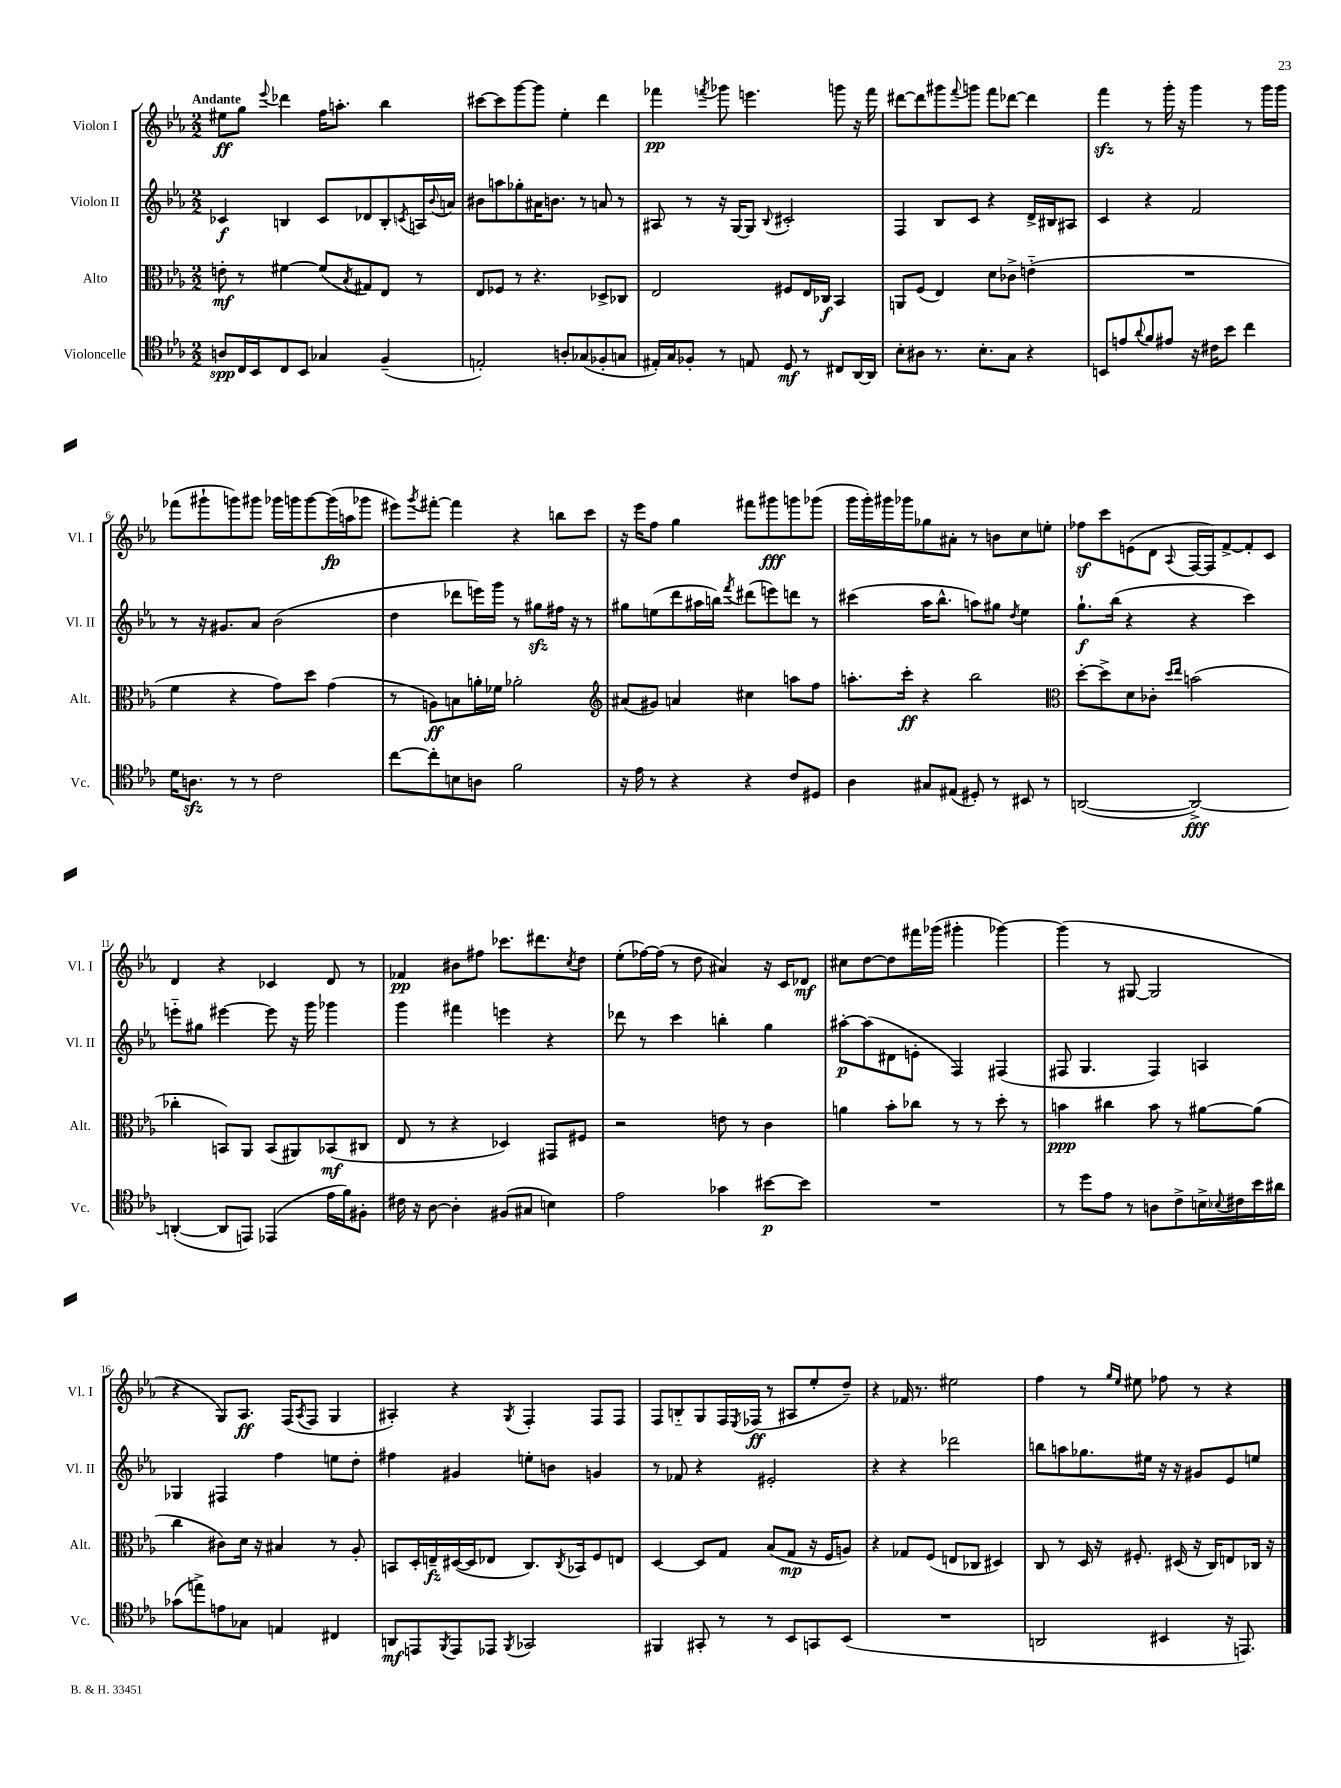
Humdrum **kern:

**kern	**dynam	**kern	**dynam	**kern	**dynam	**kern	**dynam
*part4	*part4	*part3	*part3	*part2	*part2	*part1	*part1
*staff4	*staff4	*staff3	*staff3	*staff2	*staff2	*staff1	*staff1
*I"Violoncelle	*	*I"Alto	*	*I"Violon II	*	*I"Violon I	*
*I'Vc.	*	*I'Alt.	*	*I'Vl. II	*	*I'Vl. I	*
*clefC4	*	*clefC3	*	*clefG2	*	*clefG2	*
*k[b-e-a-]	*	*k[b-e-a-]	*	*k[b-e-a-]	*	*k[b-e-a-]	*
*M2/2	*	*M2/2	*	*M2/2	*	*M2/2	*
=1	=1	=1	=1	=1	=1	=1	=1
!	!	!	!	!	!	!LO:TX:a:B:t=Andante	!
8An/L	spp	8en'\	mf	4c-X/	f	8ee#X\L	ff
16C/L	.	8r	.	.	.	8gg\J	.
16BB-/J	.	.	.	.	.	.	.
.	.	.	.	.	.	8qqeee-/	.
8C/	.	[4f#X\	.	4Bn/	.	4ddd-X\	.
8BB-/J	.	.	.	.	.	.	.
4G-X/	.	(8f#/L]	.	8c-/L	.	16ff\KL	.
.	.	.	.	.	.	8.aan'\J	.
.	.	8qB-/	.	.	.	.	.
.	.	8G#X/)	.	8d-X/	.	.	.
(4F~/	.	8E-/J	.	8B'/	.	4bb-\	.
.	.	.	.	8qcn/	.	.	.
.	.	8r	.	16An/L	.	.	.
.	.	.	.	8qqb-/	.	.	.
.	.	.	.	16an/JJ	.	.	.
=2	=2	=2	=2	=2	=2	=2	=2
2En'/)	.	8E-/L	.	8b#X\L	.	[8ccc#X\L	.
.	.	8F-X/J	.	8aan\	.	8ccc#\]	.
.	.	8r	.	8gg-X'\	.	[8ggg\	.
.	.	4.r	.	16a#X\K	.	8ggg\J]	.
.	.	.	.	8.bn\J	.	.	.
8An'/L	.	.	.	.	.	4ee-'\	.
(8G-X/	.	.	.	8r	.	.	.
8F-X'/	.	8D-X^/L	.	8an/	.	4ddd\	.
8Gn/J	.	8C-X/J	.	8r	.	.	.
=3	=3	=3	=3	=3	=3	=3	=3
16E#X'/LL)	.	2E-/	.	8A#X/	.	4fff-X\	pp
16G/J	.	.	.	.	.	.	.
8F-X'/J	.	.	.	8r	.	.	.
.	.	.	.	.	.	8qfffn/	.
8r	.	.	.	16r	.	8ggg-X\	.
.	.	.	.	[16G/KL	.	.	.
8En/	.	.	.	8G/J]	.	4.eeen\	.
.	.	.	.	8qqB-/	.	.	.
8D/	mf	8F#X/L	.	2c#X'/	.	.	.
8r	.	16E-/L	.	.	.	.	.
.	.	16C-X/JJ	f	.	.	.	.
8C#X/L	.	4BB-/	.	.	.	8gggn\	.
[16AA-/L	.	.	.	.	.	16r	.
16AA-/JJ]	.	.	.	.	.	16fff\	.
=4	=4	=4	=4	=4	=4	=4	=4
8B-'\L	.	8AAn/L	.	4F/	.	[8ddd#X\L	.
8A#X\J	.	(8F/J	.	.	.	8ddd#\]	.
8.r	.	4E-/)	.	8B-/L	.	8ggg#X\	.
.	.	.	.	.	.	8qqfff/	.
.	.	.	.	8c/J	.	8gggn\J	.
8.B-'\L	.	.	.	.	.	.	.
.	.	8d\L	.	4r	.	8fff\L	.
8G\J	.	8c-X^\J	.	.	.	[8ddd-X\J	.
4r	.	(4en\	.	16d^/LL	.	4ddd-\]	.
.	.	.	.	16B#X/J	.	.	.
.	.	.	.	8A#X/J	.	.	.
=5	=5	=5	=5	=5	=5	=5	=5
8BBn/L	.	1r	.	4c/	.	4fffzz\	.
8en/	.	.	.	.	.	.	.
8qqa-/	.	.	.	.	.	.	.
8f/	.	.	.	4r	.	8r	.
8e#X/J	.	.	.	.	.	16ggg'\	.
.	.	.	.	.	.	16r	.
16r	.	.	.	2f/	.	4ggg\	.
16c#X\KL	.	.	.	.	.	.	.
8b-\J	.	.	.	.	.	.	.
4cc\	.	.	.	.	.	8r	.
.	.	.	.	.	.	16ggg\LL	.
.	.	.	.	.	.	16ggg\JJ	.
!!LO:LB:g=z
=6	=6	=6	=6	=6	=6	=6	=6
16d\KL	.	4f\	.	8r	.	(8fff-X\L	.
8.Anzz\J	.	.	.	.	.	.	.
.	.	.	.	16r	.	8ggg#X`\	.
.	.	.	.	8.g#X/L	.	.	.
8r	.	4r	.	.	.	8gggn\)	.
8r	.	.	.	8a-/J	.	8ggg#X\J	.
2c\	.	8g\L)	.	(2b-\	.	16ggg-X\LL	.
.	.	.	.	.	.	16gggn\J	.
.	.	8dd\J	.	.	.	[8ggg\	.
.	.	(4g\	.	.	.	(16ggg\L]	fp
.	.	.	.	.	.	16aan\J	.
.	.	.	.	.	.	8ggg-X\J	.
=7	=7	=7	=7	=7	=7	=7	=7
[8cc\L	.	8r	.	4dd\	.	8eee#X\L)	.
.	.	.	.	.	.	8qggg/	.
8cc'\]	.	8An\L)	ff	.	.	[8fff#X'\J	.
8Bn\	.	8Bn\	.	8ddd-X\L	.	4fff#\]	.
8An\J	.	16an'\L	.	16eeen\L)	.	.	.
.	.	16f-X\JJ	.	16ggg\JJ	.	.	.
2f\	.	2a-X'\	.	8r	.	4r	.
.	.	.	.	8gg#Xzz\L	.	.	.
.	.	.	.	16ff#X\Jk	.	8bbn\L	.
.	.	.	.	16r	.	.	.
.	.	.	.	8r	.	8ccc\J	.
=8	=8	=8	=8	=8	=8	=8	=8
*	*	*clefG2	*	*	*	*	*
16r	.	(8a#X/L	.	8gg#X\L	.	16r	.
16e-\	.	.	.	.	.	16eee-\KL	.
8r	.	8g#X/J)	.	(8een\	.	8ff\J	.
4r	.	4an/	.	8ddd\	.	4gg\	.
.	.	.	.	16aa#X\L	.	.	.
.	.	.	.	16bbn\JJ)	.	.	.
.	.	.	.	8qfff/	.	.	.
4r	.	4cc#X\	.	(8ddd#X\L	.	8fff#X\L	.
.	.	.	.	8eeen\)	.	8ggg#X\	fff
8c/L	.	8aan\L	.	8dddn\J	.	8gggn\	.
8D#X/J	.	8ff\J	.	8r	.	(8ggg-X\J	.
=9	=9	=9	=9	=9	=9	=9	=9
4A-\	.	8.aan'\L	.	(4ccc#X\	.	16ggg\LL	.
.	.	.	.	.	.	16ggg'\)	.
.	.	.	.	.	.	16ggg#X\	.
.	.	16ccc'\Jk	ff	.	.	16ggg-X\J	.
8G#X/L	.	4r	.	16aa-\KL	.	8gg-X\	.
.	.	.	.	8.bb-^^\J	.	.	.
(8E#X/J	.	.	.	.	.	8a#X'\J	.
8D#X'/)	.	2bb-\	.	8aan\L)	.	8r	.
8r	.	.	.	8gg#X\J	.	8bn\L	.
.	.	.	.	8qdd/	.	.	.
8BB#X/	.	.	.	4ee-\	.	8cc\	.
8r	.	.	.	.	.	8een'\J	.
=10	=10	=10	=10	=10	=10	=10	=10
*	*	*clefC3	*	*	*	*	*
([2AAn/	.	[8dd'\L	.	8.gg`\L	f	8ff-Xz\L	.
.	.	8dd^\]	.	.	.	8ccc\	.
.	.	.	.	(16bb-\Jk	.	.	.
.	.	8d\	.	4r	.	(8en\	.
.	.	8c-X'\J	.	.	.	8d\J	.
.	.	16qqdd/LL	.	.	.	.	.
.	.	16qqee-/JJ	.	.	.	8qqA-/	.
2AA^/_)	fff	(2bn\	.	4r	.	[16F/LL	.
.	.	.	.	.	.	16F/J])	.
.	.	.	.	.	.	[8f^/	.
.	.	.	.	4ccc\)	.	8f'/]	.
.	.	.	.	.	.	8c/J	.
!!LO:LB:g=z
=11	=11	=11	=11	=11	=11	=11	=11
(4AAn'/_	.	4cc-X'\	.	8eeen\L	.	4d/	.
.	.	.	.	8gg#X\J	.	.	.
8AA/L]	.	8BBn/L)	.	[4eee#X\	.	4r	.
8EEn/J)	.	8AA-/J	.	.	.	.	.
(4EE-X/	.	(8BB/L	.	8eee#\]	.	4c-X/	.
.	.	8AA#X/)	.	16r	.	.	.
.	.	.	.	16ggg\	.	.	.
16e-\LL	.	(8BB-X/	mf	4ggg-X\	.	8d/	.
16f\J)	.	.	.	.	.	.	.
8F#X'\J	.	8C#X/J	.	.	.	8r	.
=12	=12	=12	=12	=12	=12	=12	=12
16c#X\	.	8E-/	.	4ggg\	.	4f-X/	pp
16r	.	.	.	.	.	.	.
[8A-\	.	8r	.	.	.	.	.
4A-'\]	.	4r	.	4fff#X\	.	8b#X\L	.
.	.	.	.	.	.	8ff#X\J	.
(8F#X/L	.	4D-X/)	.	4eeen\	.	8.ccc-X\L	.
8G#X/J	.	.	.	.	.	.	.
.	.	.	.	.	.	8.ddd#X\	.
4Bn\)	.	8GG#X/L	.	4r	.	.	.
.	.	.	.	.	.	8qcc/	.
.	.	8F#X/J	.	.	.	8dd\J	.
=13	=13	=13	=13	=13	=13	=13	=13
2e-\	.	2r	.	8ddd-X\	.	(8ee-'\L	.
.	.	.	.	8r	.	[16ff-X\L)	.
.	.	.	.	.	.	(16ff-\JJ]	.
.	.	.	.	4ccc\	.	8r	.
.	.	.	.	.	.	8dd\	.
4g-X\	.	8en\	.	4bbn'\	.	4a#X/)	.
.	.	8r	.	.	.	.	.
[8b#X\L	p	4c\	.	4gg\	.	16r	.
.	.	.	.	.	.	16c/KL	.
8b#\J]	.	.	.	.	.	8d-X/J	mf
=14	=14	=14	=14	=14	=14	=14	=14
1r	.	4an\	.	[8aa#X'\L	p	8cc#X\L	.
.	.	.	.	(8aa#\]	.	[8dd\	.
.	.	8b-'\L	.	8d#X\	.	8dd\]	.
.	.	8cc-X\J	.	8en'\J	.	16fff#X\L	.
.	.	.	.	.	.	(16ggg-X\JJ	.
.	.	8r	.	4F/)	.	4ggg#X'\	.
.	.	8r	.	.	.	.	.
.	.	8dd'\	.	(4F#X/	.	[4ggg-X\)	.
.	.	8r	.	.	.	.	.
=15	=15	=15	=15	=15	=15	=15	=15
8r	.	4bn\	ppp	8F#X/	.	(4ggg-\]	.
8dd\L	.	.	.	4.G/	.	.	.
8e-\J	.	4cc#X\	.	.	.	8r	.
8r	.	.	.	.	.	[8G#X/	.
8An\L	.	8b\	.	4F#/)	.	2G#/]	.
8c^\	.	8r	.	.	.	.	.
16Bn^\L	.	[8a#X\L	.	4An/	.	.	.
8qqB-X/	.	.	.	.	.	.	.
16c#X\	.	.	.	.	.	.	.
16b-\	.	(8a#\J]	.	.	.	.	.
16a#X\JJ	.	.	.	.	.	.	.
!!LO:LB:g=z
=16	=16	=16	=16	=16	=16	=16	=16
(8g-X\L	.	4cc\	.	4G-X/	.	4r	.
8een^\)	.	.	.	.	.	.	.
8en\	.	8c#X\L)	.	4F#X/	.	8G/L)	.
8G-X\J	.	16d\Jk	.	.	.	8.A-/J	ff
.	.	16r	.	.	.	.	.
4En/	.	4B#X/	.	4ff\	.	.	.
.	.	.	.	.	.	(16F/KL	.
.	.	.	.	.	.	8qA-/	.
.	.	.	.	.	.	8F/J	.
4C#X/	.	8r	.	8een\L	.	4G/	.
.	.	8A-'/	.	8dd'\J	.	.	.
=17	=17	=17	=17	=17	=17	=17	=17
8AAn/L	mf	8BBn/L	.	4ff#X\	.	4A#X'/)	.
8EEn/	.	16D'/L	.	.	.	.	.
.	.	16En~/	fz	.	.	.	.
8qFF/	.	.	.	.	.	.	.
8EE/	.	([16D#X/	.	4g#X/	.	4r	.
.	.	16D#/J]	.	.	.	.	.
8EE-X/J	.	8E-X/J	.	.	.	.	.
8qFF/	.	.	.	.	.	8qG/	.
2GG-X/	.	8.C/L)	.	8een'\L	.	4F'/	.
.	.	.	.	8bn\J	.	.	.
.	.	8qC/	.	.	.	.	.
.	.	16BB-X/k	.	.	.	.	.
.	.	8F/	.	4gn/	.	8F/L	.
.	.	8En/J	.	.	.	8F/J	.
=18	=18	=18	=18	=18	=18	=18	=18
4FF#X/	.	[4D/	.	8r	.	8F/L	.
.	.	.	.	8f-X/	.	8Bn/	.
8GG#X'/	.	8D/L]	.	4r	.	8G/	.
8r	.	8G/J	.	.	.	16F/L	.
.	.	.	.	.	.	8qE-/	.
.	.	.	.	.	.	(16F-X/JJ	ff
8r	.	(8B-/L	.	2e#X'/	.	8r	.
8BB-/L	.	8G/J	mp	.	.	8A#X/L	.
8GGn/	.	16r	.	.	.	8ee-'/	.
.	.	16F/KL	.	.	.	.	.
(8BB-/J	.	8An/J)	.	.	.	8dd~/J)	.
=19	=19	=19	=19	=19	=19	=19	=19
1r	.	4r	.	4r	.	4r	.
.	.	8G-X/L	.	4r	.	16f-X/	.
.	.	.	.	.	.	8.r	.
.	.	(8F/J	.	.	.	.	.
.	.	8En/L	.	2ddd-X\	.	2ee#X\	.
.	.	8C-X/J	.	.	.	.	.
.	.	4D#X/)	.	.	.	.	.
=20	=20	=20	=20	=20	=20	=20	=20
2AAn/	.	8C/	.	8bbn\L	.	4ff\	.
.	.	8r	.	8aan\	.	.	.
.	.	16D/	.	8.gg-X\	.	8r	.
.	.	16r	.	.	.	.	.
.	.	.	.	.	.	16qqgg/LL	.
.	.	.	.	.	.	16qqee-/JJ	.
.	.	8.F#X'/	.	.	.	8ee#X\	.
.	.	.	.	16ee#X\Jk	.	.	.
4BB#X/	.	.	.	16r	.	8ff-X\	.
.	.	(16D#X/	.	16r	.	.	.
.	.	16r	.	8g#X/L	.	8r	.
.	.	16C/KL)	.	.	.	.	.
16r	.	8En/	.	8e-/	.	4r	.
8.EEn/)	.	.	.	.	.	.	.
.	.	16C-X/Jk	.	8een/J	.	.	.
.	.	16r	.	.	.	.	.
==	==	==	==	==	==	==	==
*-	*-	*-	*-	*-	*-	*-	*-
